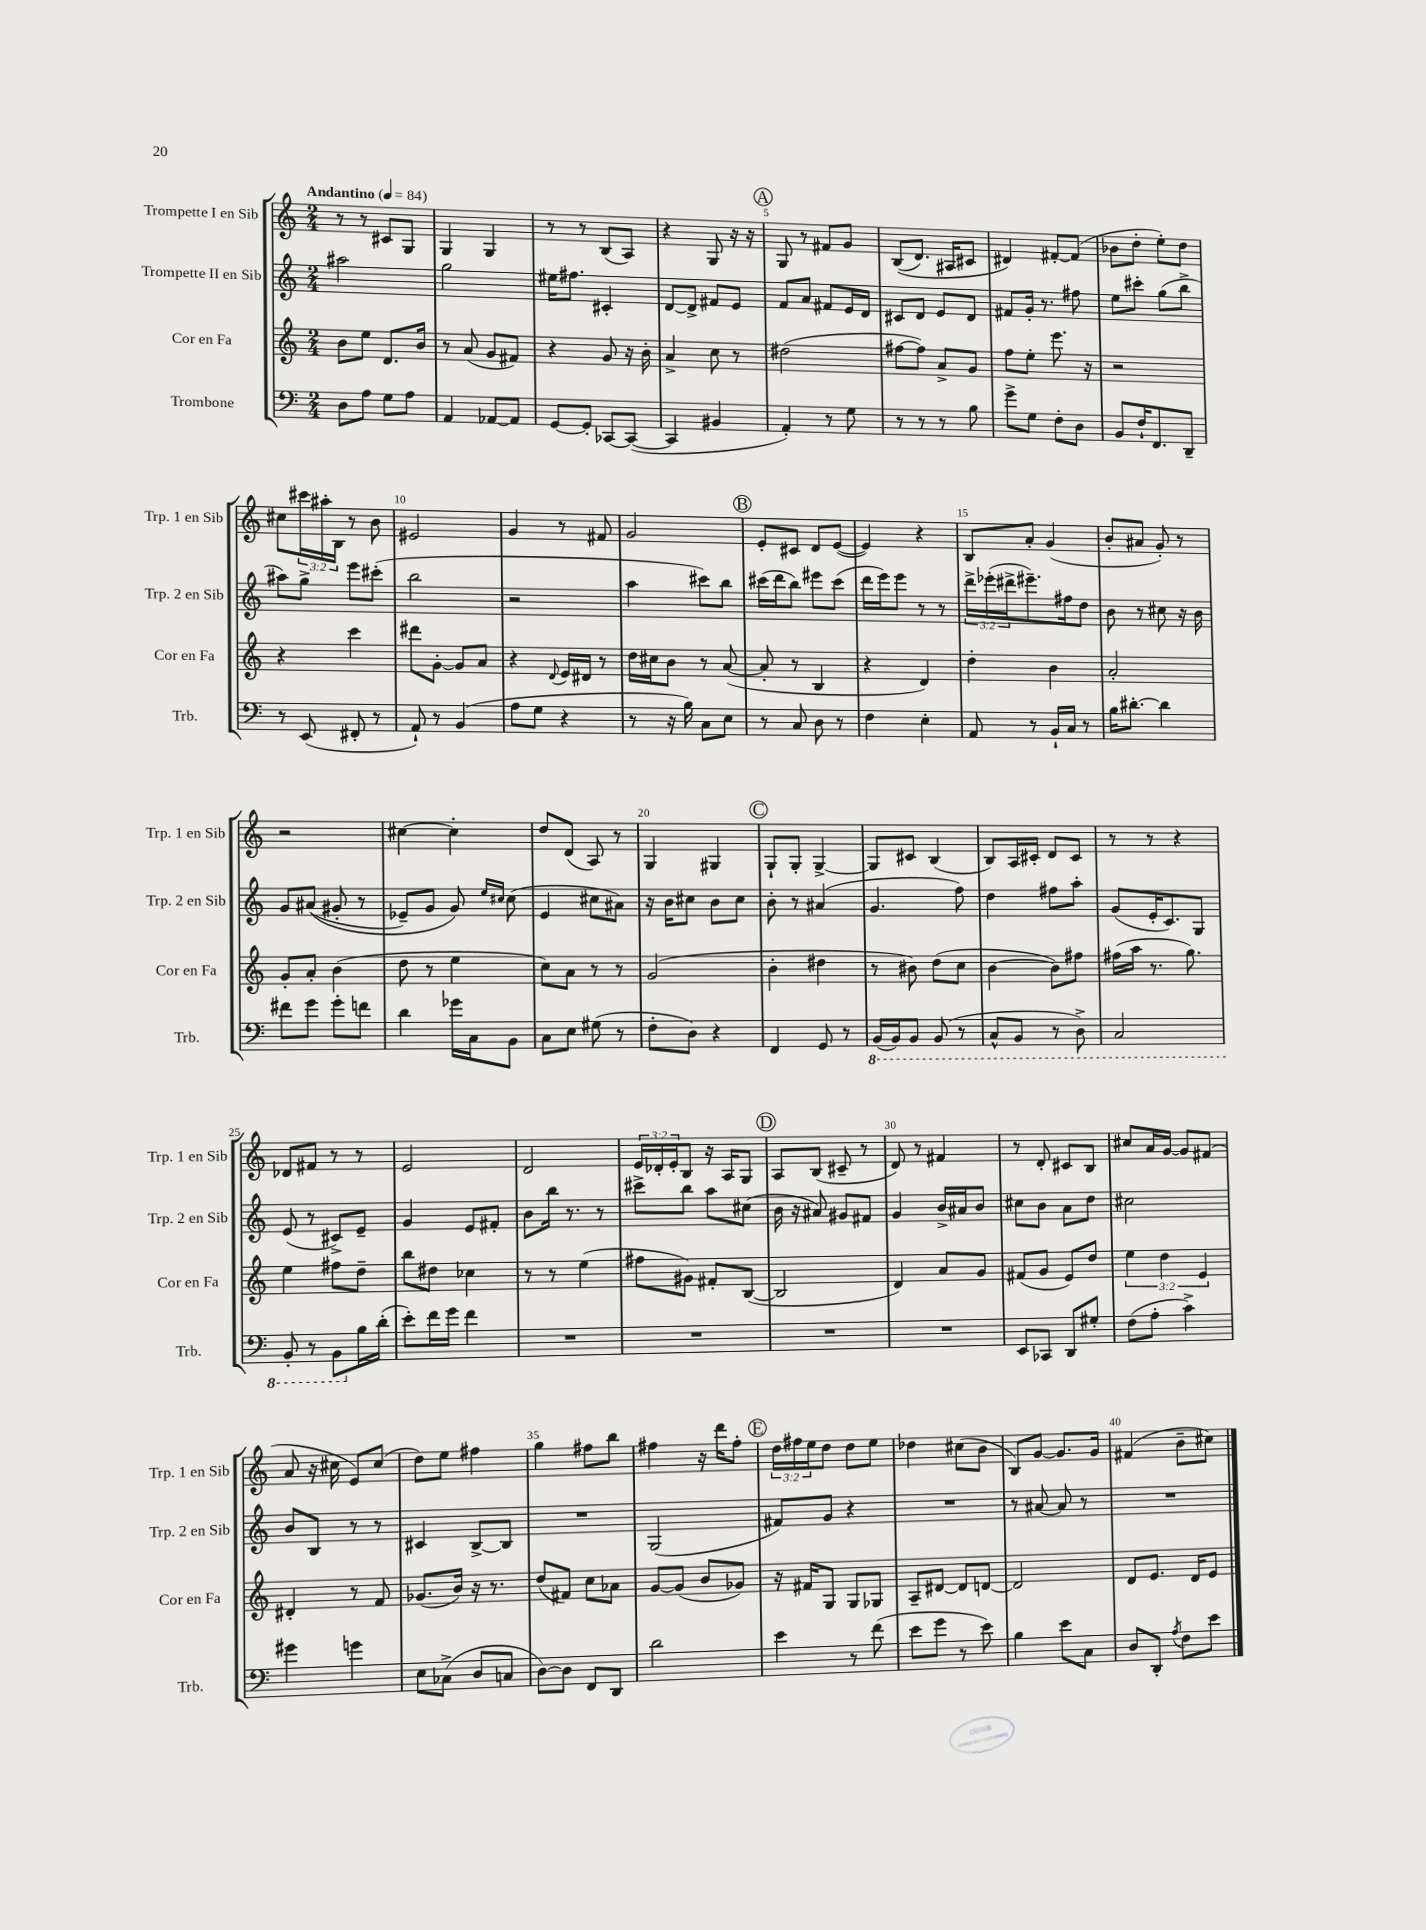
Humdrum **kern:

**kern	**kern	**kern	**kern
*staff4	*staff3	*staff2	*staff1
*clefF4	*clefG2	*clefG2	*clefG2
*k[]	*k[]	*k[]	*k[]
*M2/4	*M2/4	*M2/4	*M2/4
*MM84	*MM84	*MM84	*MM84
8D	8b	2aa#	8r
8A	8ee	.	8r
8G	8.d	.	8c#
8A	.	.	8G
.	16b	.	.
=	=	=	=
4AA	8r	2gg	4G
.	(8a	.	.
[8AA-	8g	.	4G
8AA-]	8f#)	.	.
=	=	=	=
[8GG	4r	16ee#	8r
.	.	8.ff#	.
8GG']	.	.	8r
[8CC-	8g	4c#'	(8B
(8CC-_	16r	.	8A)
.	16b'	.	.
=	=	=	=
4CC-]	4a^	[8d	4r
.	.	8d^]	.
4BB#	8cc	8f#	8G
.	8r	8e	16r
.	.	.	16r
=	=	=	=
4AA')	(2dd#	8f	8G
.	.	8a	8r
8r	.	8f#	8f#
8G	.	16e	8g
.	.	16d	.
=	=	=	=
8r	[8ff#	8c#	&((8B
8r	8ff#])	8d	8.d)
8r	8a^	8e	.
.	.	.	16A#
8B	8g	8d	8c#
=	=	=	=
8g^	8ff	8f#	4d#&)
8G	8ee'	16g'	.
.	.	8.r	.
8F'	8.eee	.	[8f#'
8D	.	8ff#	(8f#]
.	16r	.	.
=	=	=	=
8BB	2r	8ee	8b-
16F`	.	8ccc#'	8dd'
8.FF	.	.	.
.	.	(8gg	8ee')
8DD~	.	8bb^	8dd
=	=	=	=
8r	4r	8aa#)	8cc#
(8EE	.	8gg^	24ccc#
.	.	.	24aa#'
.	.	.	24B
8FF#'	4ccc	8eee	8r
8r	.	(8ccc#'	8b
=	=	=	=
8AA`)	8ddd#	2bb	2e#
8r	[8g'	.	.
(4BB	8g]	.	.
.	8a	.	.
=	=	=	=
8A	4r	2r	4g
8G	.	.	.
.	8qqd	.	.
4r	16e	.	8r
.	16d#	.	.
.	8r	.	8f#
=	=	=	=
8r	16dd	4aa	2g
.	16cc#	.	.
16r	8b	.	.
16B)	.	.	.
8C	8r	8ccc#)	.
8E	([8a	8bb	.
=	=	=	=
8r	8a']	(16ccc#	8e'
.	.	16ddd	.
8C	8r	8bb)	8c#
8D	4B	8eee#	8d
8r	.	(8ccc#	([8e
=	=	=	=
4F	4r	16ddd	4e])
.	.	16eee)	.
.	.	8eee	.
4E'	4d)	8r	4r
.	.	8r	.
=	=	=	=
8AA	4dd'	24ddd^	8B
.	.	(24eee-'	.
.	.	24ddd#^	.
8r	.	8.eee#~)	8a'
16BB`	4b	.	(4g
16C	.	16ff#	.
8r	.	8dd	.
=	=	=	=
16B	2a'	8b	8b'
[8.d#'	.	.	.
.	.	8r	8a#
4d#]	.	8cc#	8g')
.	.	16r	8r
.	.	16b	.
=	=	=	=
8f#	8g'	8g	2r
8g	8a'	&((8a#	.
8g'	(4b	8g#'	.
8f	.	8r	.
=	=	=	=
4d	8dd	8e-~)	[4cc#
.	8r	8g	.
16g-	4ee	8g&)	4cc#']
16C	.	.	.
.	.	16qqee	.
.	.	16qqcc#	.
8BB	.	(8cc#	.
=	=	=	=
8C	8cc)	4e	8dd
8E	8a	.	(8d
(8G#	8r	8cc#	8A)
8r	8r	8a#)	8r
=	=	=	=
8F'	(2g	16r	4G
.	.	16b	.
8D)	.	8cc#	.
4r	.	8b	4G#
.	.	8cc#	.
=	=	=	=
4FF	4b'	8b'	8G`
.	.	8r	8G'
8GG	4dd#	(4a#	[4G^
8r	.	.	.
=	=	=	=
(16BBB	8r	4.g	8G]
16BBB)	.	.	.
8BBB	8b#)	.	8c#
(8BBB	(8dd	.	(4B
8r	8cc	8ff)	.
=	=	=	=
8CC^^	[4b	4dd	8B)
8BBB	.	.	16A
.	.	.	16c#'
8r	8b])	8ff#	8d
8DD^)	8ff#	8aa'	8c#
=	=	=	=
2CC	(16ff#	(8g	8r
.	16aa	.	.
.	8.r	16e'	8r
.	.	8.c)	.
.	.	.	4r
.	8.gg)	.	.
.	.	8G	.
=	=	=	=
8BBB'	4ee	(8e	8d-
8r	.	8r	8f#
8BBB	8ff#	8c#^)	8r
16B	8dd~	8e~	8r
(16d'	.	.	.
=	=	=	=
8e')	8bb	4g	2e
16f	8dd#	.	.
16g	.	.	.
4f	4cc-	8e	.
.	.	8f#'	.
=	=	=	=
2r	8r	8b	2d
.	8r	16bb	.
.	.	8.r	.
.	(4ee	.	.
.	.	8r	.
=	=	=	=
2r	8ff#	8ccc#^	24e
.	.	.	24d-'
.	.	.	24e'
.	8g#)	8bb	8B
.	8f#'	8aa	16r
.	.	.	16A
.	([8B	(8cc#	8G
=	=	=	=
2r	2B]	16b	8A
.	.	16r	.
.	.	8a#)	(8B
.	.	8g#	8c#~
.	.	8f#	8r
=	=	=	=
2r	4d)	4g	8d)
.	.	.	8r
.	8a	16b^	4f#
.	.	16a#	.
.	8g	8b	.
=	=	=	=
8EE	(8f#	8cc#	8r
8CC-	8g	8b	8d'
8DD	8e)	8a	8c#
8G#'	8dd	8dd	8B
=	=	=	=
(8F	6ee	2cc#	8cc#
8A'	.	.	16a
.	6dd	.	.
.	.	.	[16g
4c^)	.	.	8g]
.	6e	.	.
.	.	.	(8f#
=	=	=	=
4g#	4d#'	8b	8a
.	.	8B	16r
.	.	.	16cc#
4g	8r	8r	8e)
.	8f	8r	(8cc#
=	=	=	=
8E	(8.g-	4c#	8dd)
(8C-^	.	.	8ee
.	16b)	.	.
8D	16r	[8B^	4ff#
.	8.r	.	.
8C	.	8B]	.
=	=	=	=
[8D)	(8dd	2r	4gg
8D]	8f#)	.	.
8FF	8cc	.	8ff#
8DD	8a-	.	8bb
=	=	=	=
2d	[8g	(2G	4ff#
.	(8g]	.	.
.	8b	.	16r
.	.	.	16ddd
.	8g-)	.	8ff#'
=	=	=	=
4e	16r	8f#)	24dd
.	.	.	24ff#
.	16f#	.	.
.	.	.	24ee
.	8G	8g	8dd
8r	8G	4r	8dd
(8f	8G-	.	8ee
=	=	=	=
8e	8A~	2r	4dd-
8g	[8d#	.	.
8r	8d#]	.	(8cc#
8e)	[8d	.	8b
=	=	=	=
4B	2d]	8r	8B)
.	.	[8a#	[8g
8e	.	8a#]	8.g]
8C	.	8r	.
.	.	.	16g
=	=	=	=
8D	8d	2r	(4f#
8DD'	8.e	.	.
8qA	.	.	.
8F	.	.	8b~
.	16d	.	.
8e	8e	.	8cc#)
==	==	==	==
*-	*-	*-	*-
